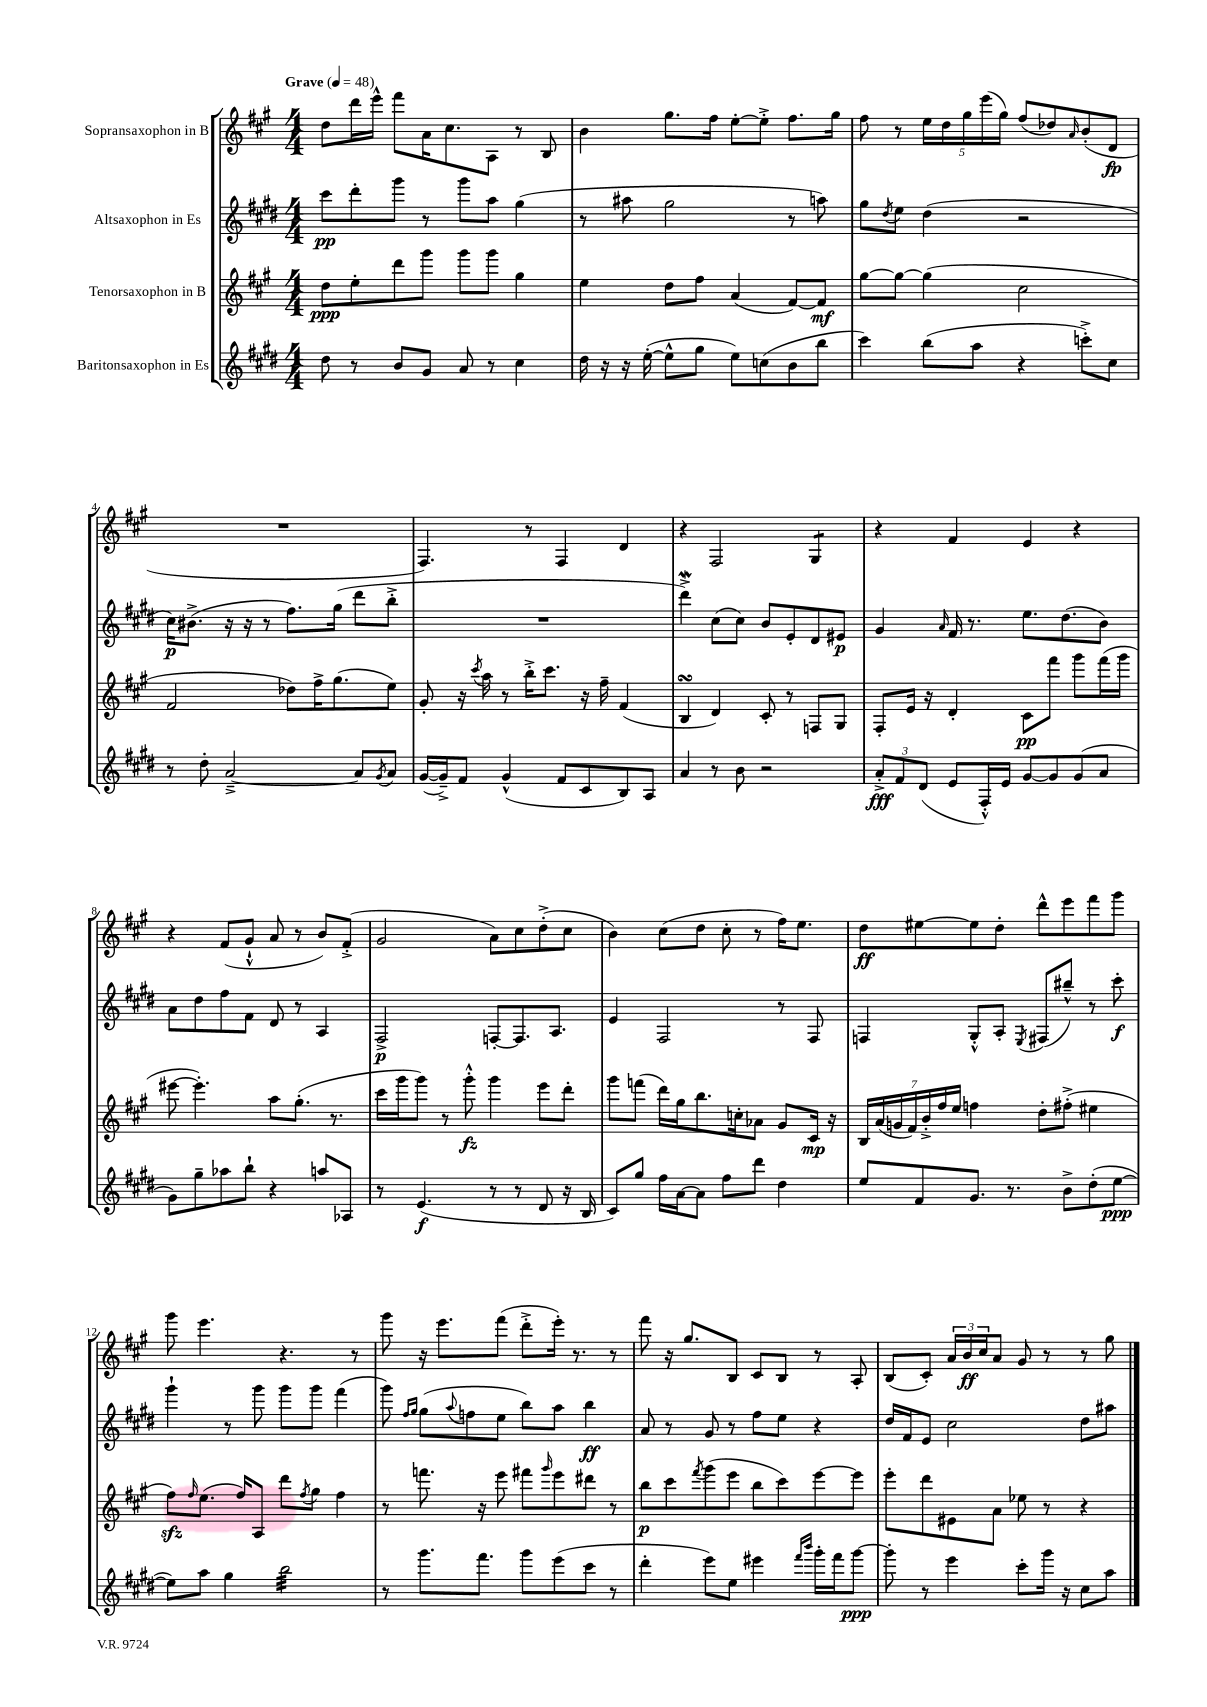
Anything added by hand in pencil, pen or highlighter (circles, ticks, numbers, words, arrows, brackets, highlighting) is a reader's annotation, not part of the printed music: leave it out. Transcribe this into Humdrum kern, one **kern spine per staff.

**kern	**dynam	**kern	**dynam	**kern	**dynam	**kern	**dynam
*part4	*part4	*part3	*part3	*part2	*part2	*part1	*part1
*staff4	*staff4	*staff3	*staff3	*staff2	*staff2	*staff1	*staff1
*I"Baritonsaxophon in Es	*	*I"Tenorsaxophon in B	*	*I"Altsaxophon in Es	*	*I"Sopransaxophon in B	*
*clefG2	*	*clefG2	*	*clefG2	*	*clefG2	*
*k[f#c#g#d#]	*	*k[f#c#g#]	*	*k[f#c#g#d#]	*	*k[f#c#g#]	*
*M4/4	*	*M4/4	*	*M4/4	*	*M4/4	*
*MM48	*	*MM48	*	*MM48	*	*MM48	*
=1	=1	=1	=1	=1	=1	=1	=1
!	!	!	!	!	!	!LO:TX:a:B:t=Grave	!
8dd#\	.	8dd\L	ppp	8ccc#\L	pp	8dd\L	.
8r	.	8ee'\	.	8ddd#'\	.	16ddd\L	.
.	.	.	.	.	.	16eee^^\JJ	.
8b/L	.	8ddd\	.	8ggg#\J	.	8fff#\L	.
8g#/J	.	8ggg#\J	.	8r	.	16a\K	.
.	.	.	.	.	.	8.cc#\	.
8a/	.	8ggg#\L	.	8ggg#\L	.	.	.
8r	.	8ggg#\J	.	8aa\J	.	8A\J	.
4cc#\	.	4gg#\	.	(4gg#\	.	8r	.
.	.	.	.	.	.	8B/	.
=2	=2	=2	=2	=2	=2	=2	=2
16dd#\	.	4ee\	.	8r	.	4b\	.
16r	.	.	.	.	.	.	.
16r	.	.	.	8aa#X\	.	.	.
([16ee'\	.	.	.	.	.	.	.
8ee^^\L]	.	8dd\L	.	2gg#\	.	8.gg#\L	.
8gg#\J	.	8ff#\J	.	.	.	.	.
.	.	.	.	.	.	16ff#\Jk	.
8ee\L)	.	(4a/	.	.	.	[8ee'\L	.
(8ccn\	.	.	.	.	.	8ee'^\J]	.
8b\	.	[8f#/L)	.	8r	.	8.ff#\L	.
8bb\J	.	8f#/J]	mf	8aan\)	.	.	.
.	.	.	.	.	.	16gg#\Jk	.
=3	=3	=3	=3	=3	=3	=3	=3
4ccc#\)	.	[8gg#\L	.	8gg#\L	.	8ff#\	.
.	.	.	.	8qdd#/	.	.	.
.	.	8gg#\J_	.	8ee\J	.	8r	.
(8bb\L	.	(4gg#\]	.	(4dd#\	.	20ee\LL	.
.	.	.	.	.	.	20dd\	.
.	.	.	.	.	.	20gg#\	.
8aa\J	.	.	.	.	.	.	.
.	.	.	.	.	.	(20eee\	.
.	.	.	.	.	.	20gg#\JJ)	.
4r	.	2cc#\	.	2r	.	(8ff#/L	.
.	.	.	.	.	.	8dd-X/)	.
.	.	.	.	.	.	16qqa/	.
8cccn'^\L)	.	.	.	.	.	(8b'/	.
8cc#\J	.	.	.	.	.	8d/J	fp
!!LO:LB:g=z
=4	=4	=4	=4	=4	=4	=4	=4
8r	.	2f#/	.	16cc#\KL)	p	1r	.
.	.	.	.	(8.b#X^\J	.	.	.
8dd#'\	.	.	.	.	.	.	.
[2a~^/	.	.	.	16r	.	.	.
.	.	.	.	16r	.	.	.
.	.	.	.	8r	.	.	.
.	.	8dd-X\L)	.	8.ff#\L)	.	.	.
.	.	16ff#^\K	.	.	.	.	.
.	.	(8.gg#\	.	(16gg#\Jk	.	.	.
8a/L]	.	.	.	8ddd#\L	.	.	.
8qg#/	.	.	.	.	.	.	.
8a/J	.	8ee\J)	.	8bb'^\J	.	.	.
=5	=5	=5	=5	=5	=5	=5	=5
([16g#/LL	.	8g#'/	.	1r	.	4.F#/)	.
16g#~^/J])	.	.	.	.	.	.	.
8f#/J	.	16r	.	.	.	.	.
.	.	8qccc#/	.	.	.	.	.
.	.	16aa\	.	.	.	.	.
(4g#^^/	.	8r	.	.	.	.	.
.	.	16bb'^\KL	.	.	.	8r	.
.	.	8.ccc#\J	.	.	.	.	.
8f#/L	.	.	.	.	.	4F#/	.
8c#/	.	16r	.	.	.	.	.
.	.	16ff#~\	.	.	.	.	.
8B/)	.	(4f#/	.	.	.	4d/	.
8A/J	.	.	.	.	.	.	.
=6	=6	=6	=6	=6	=6	=6	=6
4a/	.	4BsSSS/	.	4ddd#W^\)	.	4r	.
8r	.	4d/)	.	(8cc#\L	.	2F#/	.
8b\	.	.	.	8cc#\J)	.	.	.
2r	.	8c#'/	.	8b/L	.	.	.
.	.	8r	.	8e'/	.	.	.
*	*	*	*	*	*	*tremolo	*
.	.	8Fn/L	.	8d#/	.	8G#/L	.
.	.	8G#/J	.	8e#X/J	p	8G#/J	.
*	*	*	*	*	*	*Xtremolo	*
=7	=7	=7	=7	=7	=7	=7	=7
12a'^/L	fff	8F#'/L	.	4g#/	.	4r	.
12f#/	.	.	.	.	.	.	.
.	.	16e/Jk	.	.	.	.	.
(12d#/J	.	.	.	.	.	.	.
.	.	16r	.	.	.	.	.
.	.	.	.	16qqa/	.	.	.
8e/L	.	4d'/	.	16f#/	.	4f#/	.
.	.	.	.	8.r	.	.	.
16F#'^^/L)	.	.	.	.	.	.	.
16e/JJ	.	.	.	.	.	.	.
[8g#/L	.	8c#\L	pp	8.ee\L	.	4e/	.
8g#/]	.	8fff#\J	.	.	.	.	.
.	.	.	.	(8.dd#\	.	.	.
(8g#/	.	8ggg#\L	.	.	.	4r	.
8a/J	.	(16fff#\L	.	8b\J)	.	.	.
.	.	16ggg#\JJ	.	.	.	.	.
!!LO:LB:g=z
=8	=8	=8	=8	=8	=8	=8	=8
8g#\L)	.	[8eee#X\	.	8a\L	.	4r	.
8gg#~\	.	4.eee#'\])	.	8dd#\	.	.	.
8aa-X\	.	.	.	8ff#\	.	(8f#/L	.
8bb`\J	.	.	.	8f#\J	.	8g#`^^/J	.
4r	.	8aa\L	.	8d#/	.	8a/	.
.	.	(8.gg#'\J	.	8r	.	8r	.
8aan/L	.	.	.	4A/	.	8b/L)	.
.	.	8.r	.	.	.	.	.
8A-X/J	.	.	.	.	.	(8f#'^/J	.
=9	=9	=9	=9	=9	=9	=9	=9
8r	.	16ccc#\LL	.	2F#^/	p	2g#/	.
.	.	16ggg#\J	.	.	.	.	.
(4.e/	f	8ggg#\J)	.	.	.	.	.
.	.	8r	.	.	.	.	.
.	.	8ggg#'^^\	fz	.	.	.	.
8r	.	4ggg#\	.	[8Fn'/L	.	8a\L)	.
8r	.	.	.	8.F/]	.	8cc#\	.
8d#/	.	8eee\L	.	.	.	(8dd'^\	.
.	.	.	.	8.A/J	.	.	.
16r	.	8ddd'\J	.	.	.	8cc#\J	.
16B/	.	.	.	.	.	.	.
=10	=10	=10	=10	=10	=10	=10	=10
8c#/L)	.	8ggg#\L	.	4e/	.	4b\)	.
8gg#/J	.	(8fffn\J	.	.	.	.	.
16ff#\LL	.	16ddd\LL)	.	2F#/	.	(8cc#\L	.
[16a\J	.	16gg#\J	.	.	.	.	.
8a\J]	.	8.bb\	.	.	.	8dd\J	.
8ff#\L	.	.	.	.	.	8cc#'\	.
.	.	16ccn'\k	.	.	.	.	.
8ddd#\J	.	8a-X\J	.	.	.	8r	.
4dd#\	.	8g#/L	.	8r	.	16ff#\KL)	.
.	.	.	.	.	.	8.ee\J	.
.	.	16c#/Jk	mp	8F#/	.	.	.
.	.	16r	.	.	.	.	.
=11	=11	=11	=11	=11	=11	=11	=11
8ee/L	.	28B/LL	.	4Fn/	.	8dd\L	ff
.	.	(28a/	.	.	.	.	.
.	.	28gn/	.	.	.	.	.
.	.	28f#/)	.	.	.	.	.
8f#/	.	.	.	.	.	[8ee#X\	.
.	.	28b'^/	.	.	.	.	.
.	.	28ff#/	.	.	.	.	.
.	.	28ee/JJ	.	.	.	.	.
8.g#/J	.	4ffn\	.	8G#'^^/L	.	8ee#\]	.
.	.	.	.	8A'/J	.	8dd'\J	.
8.r	.	.	.	.	.	.	.
.	.	.	.	8qE/	.	.	.
.	.	8dd'\L	.	(8F#X/L	.	8ddd^^\L	.
8b^\L	.	(8ff#X'^\J	.	8bb#X~^^/J)	.	8eee\	.
(8dd#'\	.	4ee#X\	.	8r	.	8fff#\	.
[8ee\J	ppp	.	.	8ccc#'\	f	8ggg#\J	.
!!LO:LB:g=z
=12	=12	=12	=12	=12	=12	=12	=12
8ee\L])	.	8ff#zz\L)	.	4ggg#`\	.	8ggg#\	.
.	.	16qqff#/	.	.	.	.	.
8aa\J	.	(8.ee\J	.	.	.	4.eee\	.
4gg#\	.	.	.	8r	.	.	.
.	.	16ff#/KL)	.	.	.	.	.
.	.	8A/J	.	8ggg#\	.	.	.
*tremolo	*	*	*	*	*	*	*
32bb\LLL	.	8ddd\L	.	8ggg#\L	.	4.r	.
32bb\	.	.	.	.	.	.	.
32bb\	.	.	.	.	.	.	.
32bb\	.	.	.	.	.	.	.
.	.	8qff#/	.	.	.	.	.
32bb\	.	8gg#\J	.	8ggg#\J	.	.	.
32bb\	.	.	.	.	.	.	.
32bb\	.	.	.	.	.	.	.
32bb\	.	.	.	.	.	.	.
32bb\	.	4ff#\	.	(4fff#\	.	.	.
32bb\	.	.	.	.	.	.	.
32bb\	.	.	.	.	.	.	.
32bb\	.	.	.	.	.	.	.
32bb\	.	.	.	.	.	8r	.
32bb\	.	.	.	.	.	.	.
32bb\	.	.	.	.	.	.	.
32bb\JJJ	.	.	.	.	.	.	.
*Xtremolo	*	*	*	*	*	*	*
=13	=13	=13	=13	=13	=13	=13	=13
8r	.	8r	.	8ggg#\)	.	8ggg#\	.
.	.	.	.	16qqff#/LL	.	.	.
.	.	.	.	16qqgg#/JJ	.	.	.
8.ggg#\L	.	8.fffn\	.	(8gg#\L	.	16r	.
.	.	.	.	.	.	8.eee\L	.
.	.	.	.	8qqaa/	.	.	.
.	.	.	.	8ffn\	.	.	.
8.fff#\J	.	16r	.	.	.	.	.
.	.	8eee\	.	8ee\J	.	(8fff#\J	.
8ggg#\L	.	8fff#X\L	.	8bb\L)	.	8ddd'^\L	.
.	.	16qqggg#/	.	.	.	.	.
(8eee\	.	8eee\	.	8aa\J	.	16eee'\Jk)	.
.	.	.	.	.	.	8.r	.
8ccc#\J	.	8ddd#X\J	.	4bb\	ff	.	.
8r	.	8r	.	.	.	8r	.
=14	=14	=14	=14	=14	=14	=14	=14
4ddd#'\	.	8bb\L	p	8a/	.	8fff#\	.
.	.	8ccc#\	.	8r	.	16r	.
.	.	.	.	.	.	8.gg#/L	.
.	.	8qfff#/	.	.	.	.	.
8eee\L)	.	(8ggg#\	.	8g#/	.	.	.
8ee\J	.	8eee\J	.	8r	.	8B/J	.
4eee#X\	.	8bb\L	.	8ff#\L	.	8c#/L	.
.	.	8ccc#\)	.	8ee\J	.	8B/J	.
16qqfff#/LL	.	.	.	.	.	.	.
16qqbbb/JJ	.	.	.	.	.	.	.
16ggg#'\LL	.	[8eee\	.	4r	.	8r	.
16fff#\J	.	.	.	.	.	.	.
[8ggg#\J	ppp	8eee\J]	.	.	.	8A'/	.
=15	=15	=15	=15	=15	=15	=15	=15
8ggg#'\]	.	8eee'\L	.	16dd#/LL	.	(8B/L	.
.	.	.	.	16f#/J	.	.	.
8r	.	8ddd\	.	8e/J	.	8c#'/J)	.
4eee\	.	8e#X\	.	2cc#\	.	24a/LL	.
.	.	.	.	.	.	24b/	ff
.	.	.	.	.	.	24cc#/J	.
.	.	8a\J	.	.	.	8a/J	.
8ccc#'\L	.	8ee-X\	.	.	.	8g#/	.
16ggg#\Jk	.	8r	.	.	.	8r	.
16r	.	.	.	.	.	.	.
8cc#\L	.	4r	.	8dd#\L	.	8r	.
8aa\J	.	.	.	8aa#X\J	.	8gg#\	.
==	==	==	==	==	==	==	==
*-	*-	*-	*-	*-	*-	*-	*-
